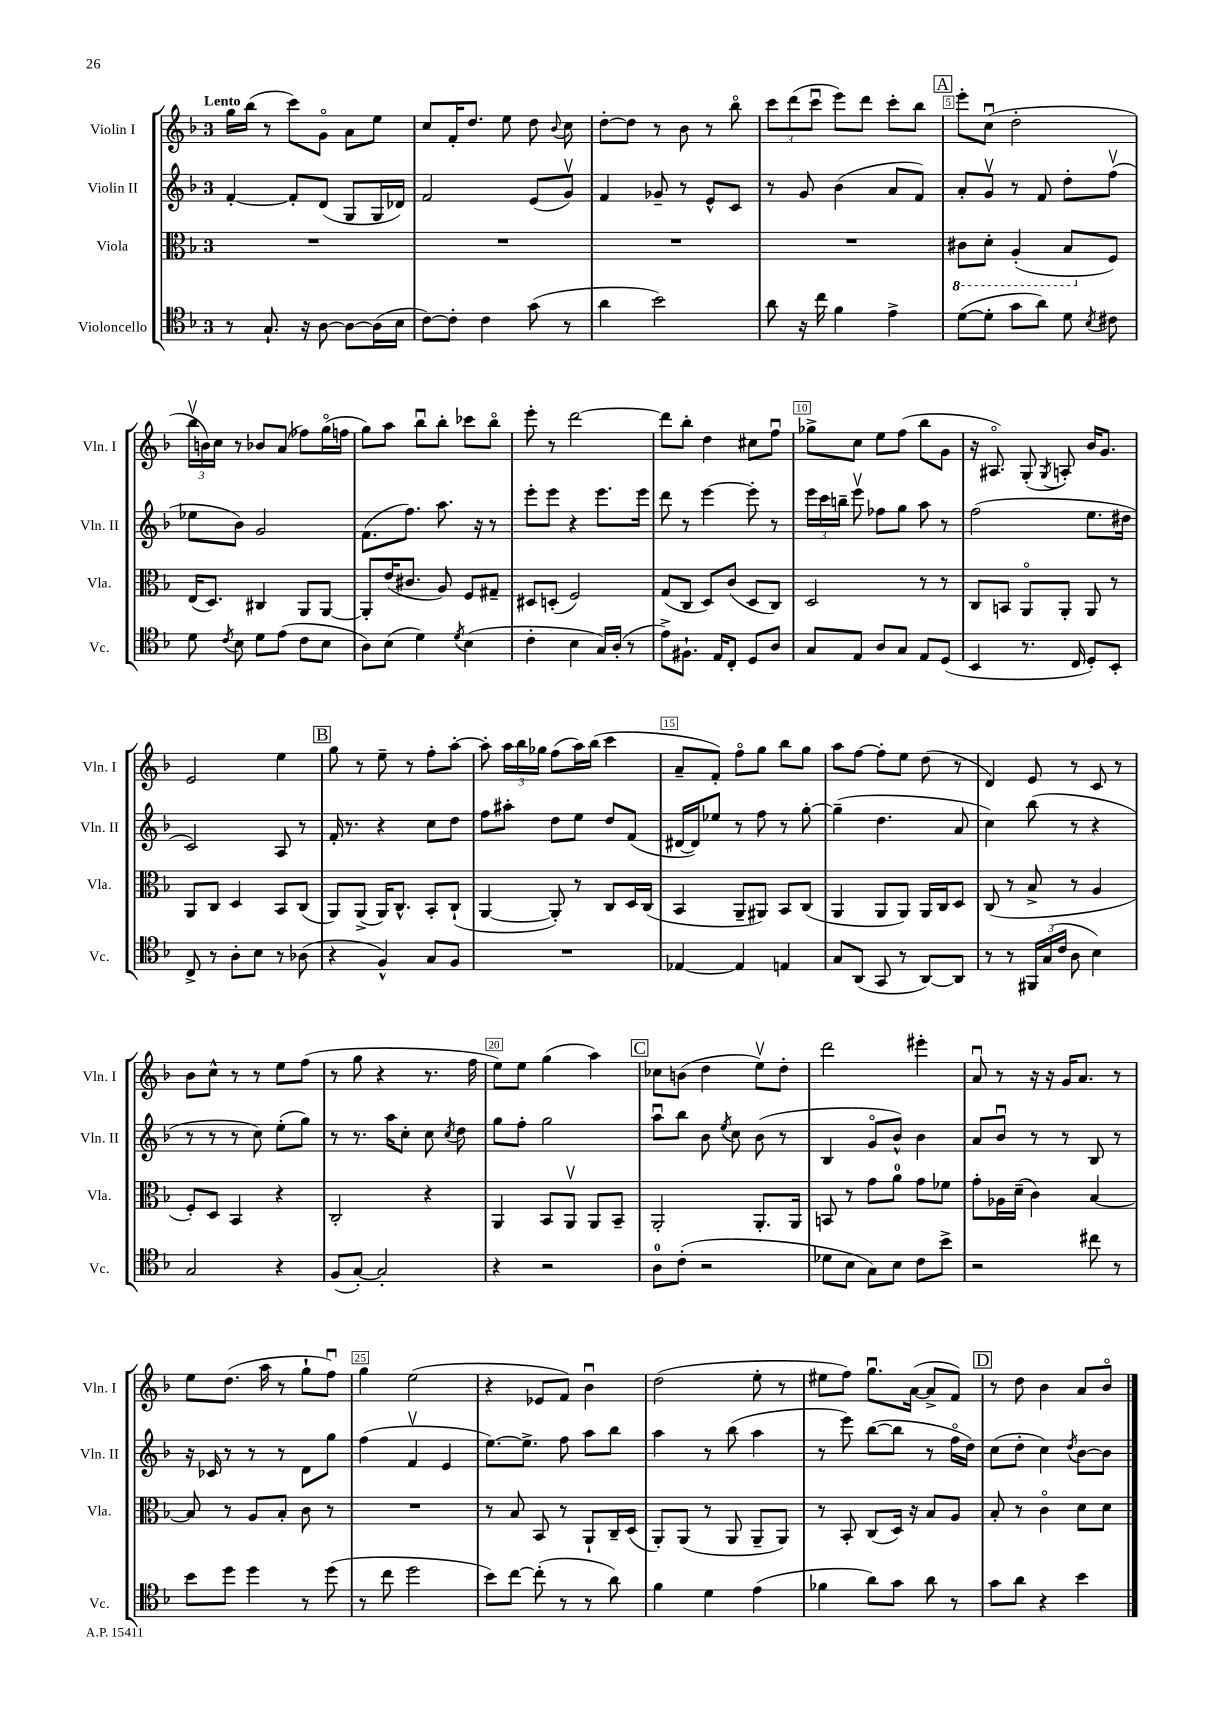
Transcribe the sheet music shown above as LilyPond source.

<<
\new StaffGroup <<
\new Staff = "s0" \with { instrumentName = "Violin I" shortInstrumentName = "Vln. I" } {
    \clef treble \key f \major \once \override Staff.TimeSignature.style = #'single-digit \time 3/4 \tempo "Lento"
    \autoBeamOff g''16[ bes''16]( r8 c'''8[) g'8]\flageolet a'8[ e''8] |
    c''8[ f'16-. d''8.] e''8 d''8 \appoggiatura { bes'8 } c''8 |
    d''8[~-. d''8] r8 bes'8 r8 bes''8\flageolet |
    \tuplet 3/2 { c'''8[ d'''8( c'''8]\downbow } e'''8[) d'''8] c'''8[-. bes''8] |
    \mark \markup { \box "A" } e'''8[-. c''8]\downbow( d''2-. |
    \tuplet 3/2 { bes''16[\upbow b'16) c''16] } r8 bes'8[ a'8]( fes''8[) g''16\flageolet( f''16] |
    g''8[) a''8] bes''8[\downbow bes''8]-. ces'''8[ bes''8]\flageolet |
    e'''8-. r8 d'''2~ |
    d'''8[ bes''8]-. d''4 cis''8[ f''8]\downbow |
    ges''8[-> c''8] e''8[ f''8]( bes''8[ g'8] |
    r16 ais8.\flageolet) g8-.( \acciaccatura { g8 } a8-.) bes'16[ g'8.] |
    e'2 e''4 |
    \mark \markup { \box "B" } g''8 r8 e''8-- r8 f''8[-. a''8]~-. |
    a''8-. \tuplet 3/2 { a''16[ bes''16 ges''16] } f''8[( a''16) bes''16]( c'''4 |
    a'8[-- f'8]-.) f''8[\flageolet g''8] bes''8[ g''8] |
    a''8[ f''8]~ f''8[-. e''8] d''8( r8 |
    d'4) e'8 r8 c'8 r8 |
    bes'8[ c''8]-^ r8 r8 e''8[ f''8]( |
    r8 g''8 r4 r8. f''16 |
    e''8[) e''8] g''4( a''4) |
    \mark \markup { \box "C" } ces''8[ b'8]( d''4 e''8[\upbow) d''8]-. |
    d'''2 eis'''4-. |
    a'8\downbow r8 r16 r16 g'16[ a'8.] r8 |
    e''8[ d''8.]( a''16 r8 g''8[-! f''8]\downbow) |
    g''4 e''2( |
    r4 ees'8[ f'8]) bes'4\downbow |
    d''2( e''8-. r8 |
    eis''8[ f''8]) g''8.[\downbow a'16]~( a'8[-> f'8]) |
    \mark \markup { \box "D" } r8 d''8 bes'4 a'8[ bes'8]\flageolet \bar "|." |
}
\new Staff = "s1" \with { instrumentName = "Violin II" shortInstrumentName = "Vln. II" } {
    \clef treble \key f \major \once \override Staff.TimeSignature.style = #'single-digit \time 3/4
    \autoBeamOff f'4~-. f'8[-. d'8]( g8[ g16 des'16]) |
    f'2 e'8[( g'8]\upbow) |
    f'4 ges'8-- r8 e'8[-^ c'8] |
    r8 g'8 bes'4( a'8[ f'8]) |
    \mark \markup { \box "A" } a'8[-. g'8]\upbow r8 f'8 d''8[-. f''8]\upbow( |
    ees''8[ bes'8]) g'2 |
    f'8.[( f''8.]) a''8. r16 r8 |
    e'''8[-. e'''8] r4 e'''8.[ e'''16] |
    d'''8 r8 e'''4~ e'''8-. r8 |
    \tuplet 3/2 { e'''16[ c'''16 b''16]-- } e'''8\upbow fes''8[ g''8] a''8 r8 |
    f''2( e''8.[ dis''16] |
    c'2) a8 r8 |
    \mark \markup { \box "B" } f'16-. r8. r4 c''8[ d''8] |
    f''8[ ais''8]-. d''8[ e''8] d''8[ f'8]( |
    dis'16[~ dis'16) ees''8] r8 f''8 r8 g''8~-. |
    g''4--( d''4. a'8 |
    c''4) bes''8( r8 r4 |
    r8 r8 r8 c''8) e''8[-.( g''8]) |
    r8 r8. a''16[ c''8]-. c''8 \acciaccatura { c''8 } d''8 |
    g''8[ f''8]-. g''2 |
    \mark \markup { \box "C" } a''8[\downbow bes''8] bes'8 \acciaccatura { e''8 } c''8 bes'8( r8 |
    bes4 g'8[\flageolet bes'8]-^) bes'4 |
    a'8[ bes'8]\downbow r8 r8 bes8 r8 |
    r16 ces'16 r8 r8 r8 d'8[ g''8] |
    f''4( f'4\upbow e'4 |
    e''8.[~) e''8.]-> f''8 a''8[ bes''8] |
    a''4 r8 bes''8( a''4 |
    r8 e'''8) bes''8[~( bes''8] r8 f''16[\flageolet d''16]) |
    \mark \markup { \box "D" } c''8[( d''8]-. c''4) \acciaccatura { d''8 } bes'8[~ bes'8] \bar "|." |
}
\new Staff = "s2" \with { instrumentName = "Viola" shortInstrumentName = "Vla." } {
    \clef alto \key f \major \once \override Staff.TimeSignature.style = #'single-digit \time 3/4
    \autoBeamOff R2. |
    R2. |
    R2. |
    R2. |
    \mark \markup { \box "A" } \ottava #-1 cis8[ d8]-. a,4-.( bes,8[ \ottava #0 f8]) |
    e16[( d8.]) cis4 a,8[ a,8]~ |
    a,8[-. e'16( cis'8.] a8) f8[ gis8]-- |
    dis8[ d8]-.( f2) |
    g8[( c8] d8[) c'8]( d8[ c8]) |
    d2 r8 r8 |
    c8[ b,8] a,8[\flageolet a,8]-. a,8 r8 |
    a,8[ c8] d4 bes,8[ c8]( |
    \mark \markup { \box "B" } a,8[) a,8]->( a,16[) c8.]-^ bes,8[-. c8]-!( |
    a,4~ a,8-.) r8 c8[ d16 c16]( |
    bes,4 a,8[-- ais,8]) bes,8[ c8]( |
    a,4 a,8[ a,8]) a,16[ c16 d8] |
    c8( r8 bes8-> r8 a4 |
    f8[-.) d8] bes,4 r4 |
    c2-. r4 |
    a,4 bes,8[ a,8]\upbow a,8[ bes,8]-- |
    \mark \markup { \box "C" } a,2-. a,8.[-. a,16] |
    b,8 r8 g'8[ a'8]-0 g'8[ fes'8] |
    g'8[-. aes16 d'16]--( c'4) bes4~ |
    bes8 r8 a8[ bes8]-. c'8 r8 |
    R2. |
    r8 bes8 bes,8 r8 a,8[-! c16-- d16]( |
    a,8[-.) a,8]( r8 a,8 a,8[-- a,8]) |
    r8 bes,8-. c8[( d16]) r16 bes8[ a8] |
    \mark \markup { \box "D" } bes8-. r8 c'4\flageolet d'8[ d'8] \bar "|." |
}
\new Staff = "s3" \with { instrumentName = "Violoncello" shortInstrumentName = "Vc." } {
    \clef tenor \key f \major \once \override Staff.TimeSignature.style = #'single-digit \time 3/4
    \autoBeamOff r8 g8.-! r16 a8~ a8[~ a16( bes16] |
    c'8[~) c'8]-. c'4 g'8( r8 |
    a'4 bes'2) |
    a'8 r16 c''16 f'4 e'4-> |
    \mark \markup { \box "A" } d'8[~( d'8]-. g'8[ a'8]) d'8 \acciaccatura { bes8 } cis'8 |
    d'8 \acciaccatura { c'8 } bes8 d'8[ e'8]( c'8[ bes8] |
    a8[) bes8]( d'4) \acciaccatura { d'8 } bes4( |
    c'4-. bes4 g16[) a16]-.( r8 |
    e'8[->) fis8.]-! e16[ c8]-. d8[ a8] |
    g8[ e8] a8[ g8] e8[ d8]( |
    bes,4 r8. c16 d8[-.) bes,8]-. |
    c8-> r8 a8[-. bes8] r8 aes8( |
    \mark \markup { \box "B" } r4 f4-^) g8[ f8] |
    R2. |
    ees4~ ees4 e4 |
    g8[ a,8]( g,8 r8 a,8[~) a,8] |
    r8 r8 \tuplet 3/2 { fis,16[ g16( c'16] } a8 bes4) |
    g2 r4 |
    f8[( g8]~-.) g2-. |
    r4 r2 |
    \mark \markup { \box "C" } a8[-0 c'8]-.( r2 |
    des'8[ bes8] g8[) bes8] c'8[ bes'8]-> |
    r2 cis''8 r8 |
    bes'8[ d''8] d''4 r8 d''8( |
    r8 c''8 d''2 |
    bes'8[) c''8]~ c''8-.( r8 r8 a'8) |
    f'4 d'4 e'4( |
    fes'4 a'8[) g'8] a'8 r8 |
    \mark \markup { \box "D" } g'8[ a'8] r4 bes'4 \bar "|." |
}
>>
>>
\layout { \context { \Score \override BarNumber.break-visibility = ##(#f #t #t) barNumberVisibility = #(every-nth-bar-number-visible 5) \override BarNumber.stencil = #(make-stencil-boxer 0.1 0.3 ly:text-interface::print) } }
